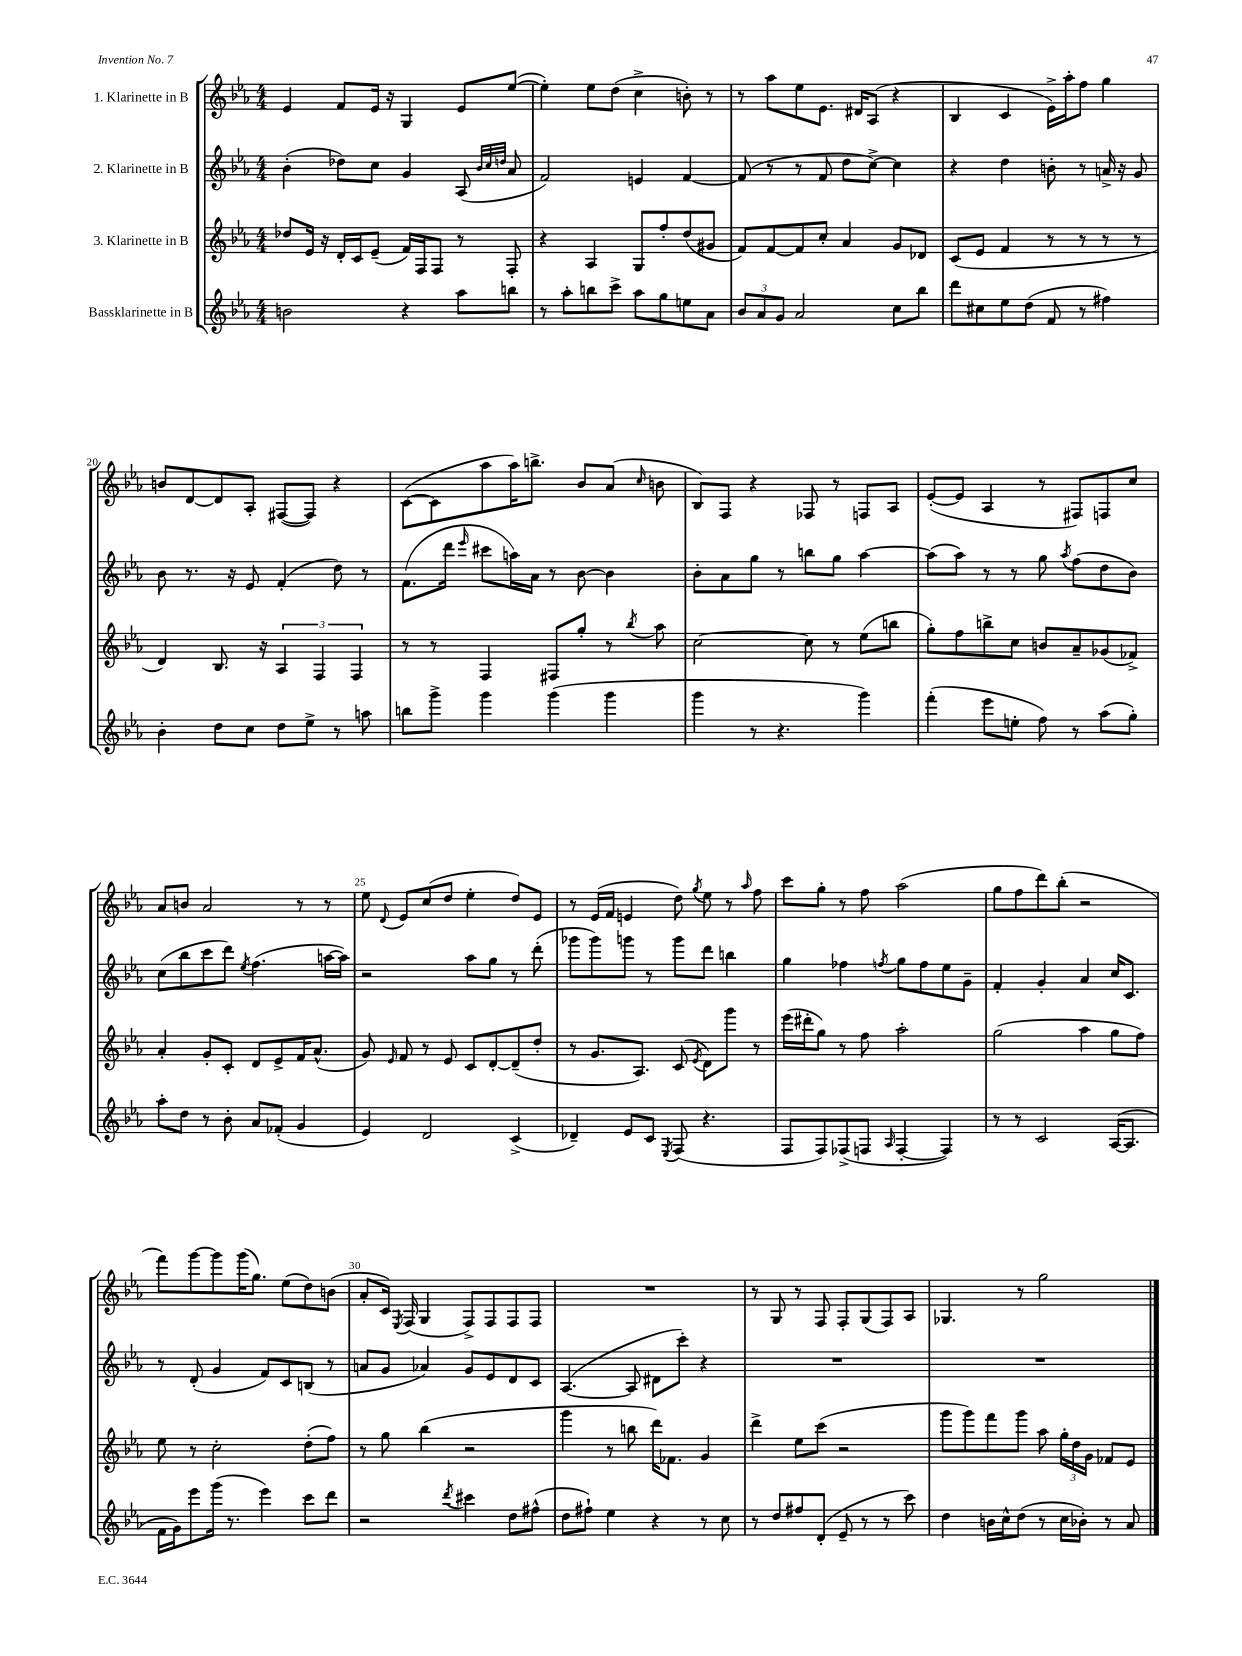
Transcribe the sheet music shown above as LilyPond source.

<<
\new StaffGroup <<
\new Staff = "s0" \with { instrumentName = "1. Klarinette in B" } {
    \clef treble \key ees \major \numericTimeSignature \time 4/4
    \autoBeamOff ees'4 f'8[ ees'16] r16 g4 ees'8[ ees''8]~( |
    ees''4-.) ees''8[ d''8]( c''4-> b'8-.) r8 |
    r8 aes''8[ ees''8 ees'8.] dis'16[ aes8]( r4 |
    bes4 c'4 ees'16[->) aes''16-. f''8] g''4 |
    b'8[ d'8~ d'8 aes8]-. fis8[~( fis8]) r4 |
    c'8[~( c'8 aes''8 aes''16) b''8.]-> bes'8[ aes'8]( \grace { c''16 } b'8 |
    bes8[) f8] r4 fes8 r8 f8[ aes8] |
    ees'8[~-.( ees'8] aes4 r8 fis8[) f8 c''8] |
    aes'8[ b'8] aes'2 r8 r8 |
    ees''8 \appoggiatura { d'8 } ees'8[ c''8( d''8] ees''4-. d''8[) ees'8] |
    r8 ees'16[( f'16] e'4 d''8) \acciaccatura { g''8 } ees''8 r8 \grace { aes''16 } f''8 |
    c'''8[ g''8]-. r8 f''8 aes''2( |
    g''8[ f''8 d'''8) bes''8]-.( r2 |
    f'''8[) g'''8~ g'''8 g'''16( g''8.]) ees''8[( d''8) b'8]( |
    aes'8[-. c'16]) \acciaccatura { ees8 } f16( g4 f8[->) f8 f8 f8] |
    R1 |
    r8 g8 r8 f8 f8[-. g8( f8) aes8] |
    ges4. r8 g''2 \bar "|." |
}
\new Staff = "s1" \with { instrumentName = "2. Klarinette in B" } {
    \clef treble \key ees \major \numericTimeSignature \time 4/4
    \autoBeamOff bes'4-.( des''8[) c''8] g'4 aes8( \grace { bes'32[ c''32 d''32] } aes'8 |
    f'2) e'4 f'4~ |
    f'8( r8 r8 f'8 d''8[ c''8]~->) c''4 |
    r4 d''4 b'8-. r8 a'16-> r16 g'8 |
    bes'8 r8. r16 ees'8 f'4-.( d''8) r8 |
    f'8.[( d'''16] \grace { ees'''16 } cis'''8[ a''16) aes'16] r8 bes'8~ bes'4 |
    bes'8[-. aes'8 g''8] r8 b''8[ g''8] aes''4~ |
    aes''8[( aes''8]) r8 r8 g''8 \acciaccatura { aes''8 } f''8[( d''8 bes'8]) |
    c''8[( bes''8 c'''8 d'''8]) \acciaccatura { ees''8 } f''4.( a''16[~ a''16]) |
    r2 aes''8[ g''8] r8 d'''8-.( |
    ges'''8[ ges'''8) g'''8] r8 g'''8[ d'''8] b''4 |
    g''4 fes''4 \acciaccatura { f''8 } g''8[ f''8 ees''8 g'8]-- |
    f'4-. g'4-. aes'4 c''16[ c'8.] |
    r8 d'8-.( g'4 f'8[) c'8 b8]( r8 |
    a'8[ g'8] aes'4) g'8[ ees'8 d'8 c'8] |
    aes4.~( aes8 dis'8[ c'''8]-.) r4 |
    R1 |
    R1 \bar "|." |
}
\new Staff = "s2" \with { instrumentName = "3. Klarinette in B" } {
    \clef treble \key ees \major \numericTimeSignature \time 4/4
    \autoBeamOff des''8[ ees'16] r16 d'16[-. c'16 ees'8]--( f'16[) f16 f8] r8 f8-. |
    r4 aes4 g8[ f''8-. d''8( gis'8] |
    f'8[) f'8~ f'8 c''8]-. aes'4 g'8[ des'8] |
    c'8[( ees'8] f'4 r8 r8 r8 r8 |
    d'4) bes8. r16 \tuplet 3/2 { aes4 f4 f4 } |
    r8 r8 f4 fis8[ g''8]-. r8 \acciaccatura { bes''8 } aes''8 |
    c''2~ c''8 r8 ees''8[( b''8] |
    g''8[-.) f''8 b''8-> c''8] b'8[ aes'8-- ges'8( fes'8]->) |
    aes'4-. g'8[-. c'8]-. d'8[ ees'8-> f'16 aes'8.]-^( |
    g'8) \grace { ees'16 } f'8 r8 ees'8 c'8[ d'8~-. d'8--( d''8]-. |
    r8 g'8.[ aes8.]) c'8( \acciaccatura { ees'8 } d'8[) g'''8] r8 |
    ees'''16[( dis'''16-. g''8]) r8 f''8 aes''2-. |
    g''2( aes''4 g''8[ f''8]) |
    ees''8 r8 c''2-. d''8[-.( f''8]) |
    r8 g''8 bes''4( r2 |
    g'''4 r8 b''8 d'''16[) fes'8.] g'4 |
    d'''4-> ees''8[ c'''8]( r2 |
    g'''8[ g'''8) f'''8 g'''8] aes''8 \tuplet 3/2 { g''16[-. d''16 g'16] } fes'8[ ees'8] \bar "|." |
}
\new Staff = "s3" \with { instrumentName = "Bassklarinette in B" } {
    \clef treble \key ees \major \numericTimeSignature \time 4/4
    \autoBeamOff b'2 r4 aes''8[ b''8] |
    r8 aes''8[-. b''8 c'''8]-> aes''8[ g''8 e''8 aes'8] |
    \tuplet 3/2 { bes'8[ aes'8 g'8] } aes'2 c''8[ bes''8] |
    d'''8[ cis''8 ees''8 d''8]( f'8 r8 fis''4) |
    bes'4-. d''8[ c''8] d''8[ ees''8]-> r8 a''8 |
    b''8[ g'''8]-> g'''4 g'''4( g'''4 |
    g'''4 r8 r4. g'''4) |
    f'''4-.( ees'''8[ e''8]-. f''8) r8 aes''8[( g''8]-.) |
    aes''8[-. d''8] r8 bes'8-. aes'8[ fes'8]-.( g'4 |
    ees'4) d'2 c'4->( |
    des'4--) ees'8[ c'8] \acciaccatura { ees8 } f8( r4. |
    f8[ f8) fes8->( f8] \grace { aes16 } f4~-. f4) |
    r8 r8 c'2 aes16[~( aes8.] |
    f'16[ g'16) ees'''8 g'''16]( r8. ees'''4) c'''8[ d'''8] |
    r2 \acciaccatura { d'''8 } cis'''4 d''8[ fis''8]-^( |
    d''8[ fis''8]-!) ees''4 r4 r8 c''8 |
    r8 d''8[ fis''8 d'8]-.( ees'8-- r8 r8 c'''8) |
    d''4 b'16[ c''16-^ d''8]( r8 c''16[ bes'16]-.) r8 aes'8 \bar "|." |
}
>>
>>
\layout { \context { \Score currentBarNumber = #16 \override BarNumber.break-visibility = ##(#f #t #t) barNumberVisibility = #(every-nth-bar-number-visible 5) } }
